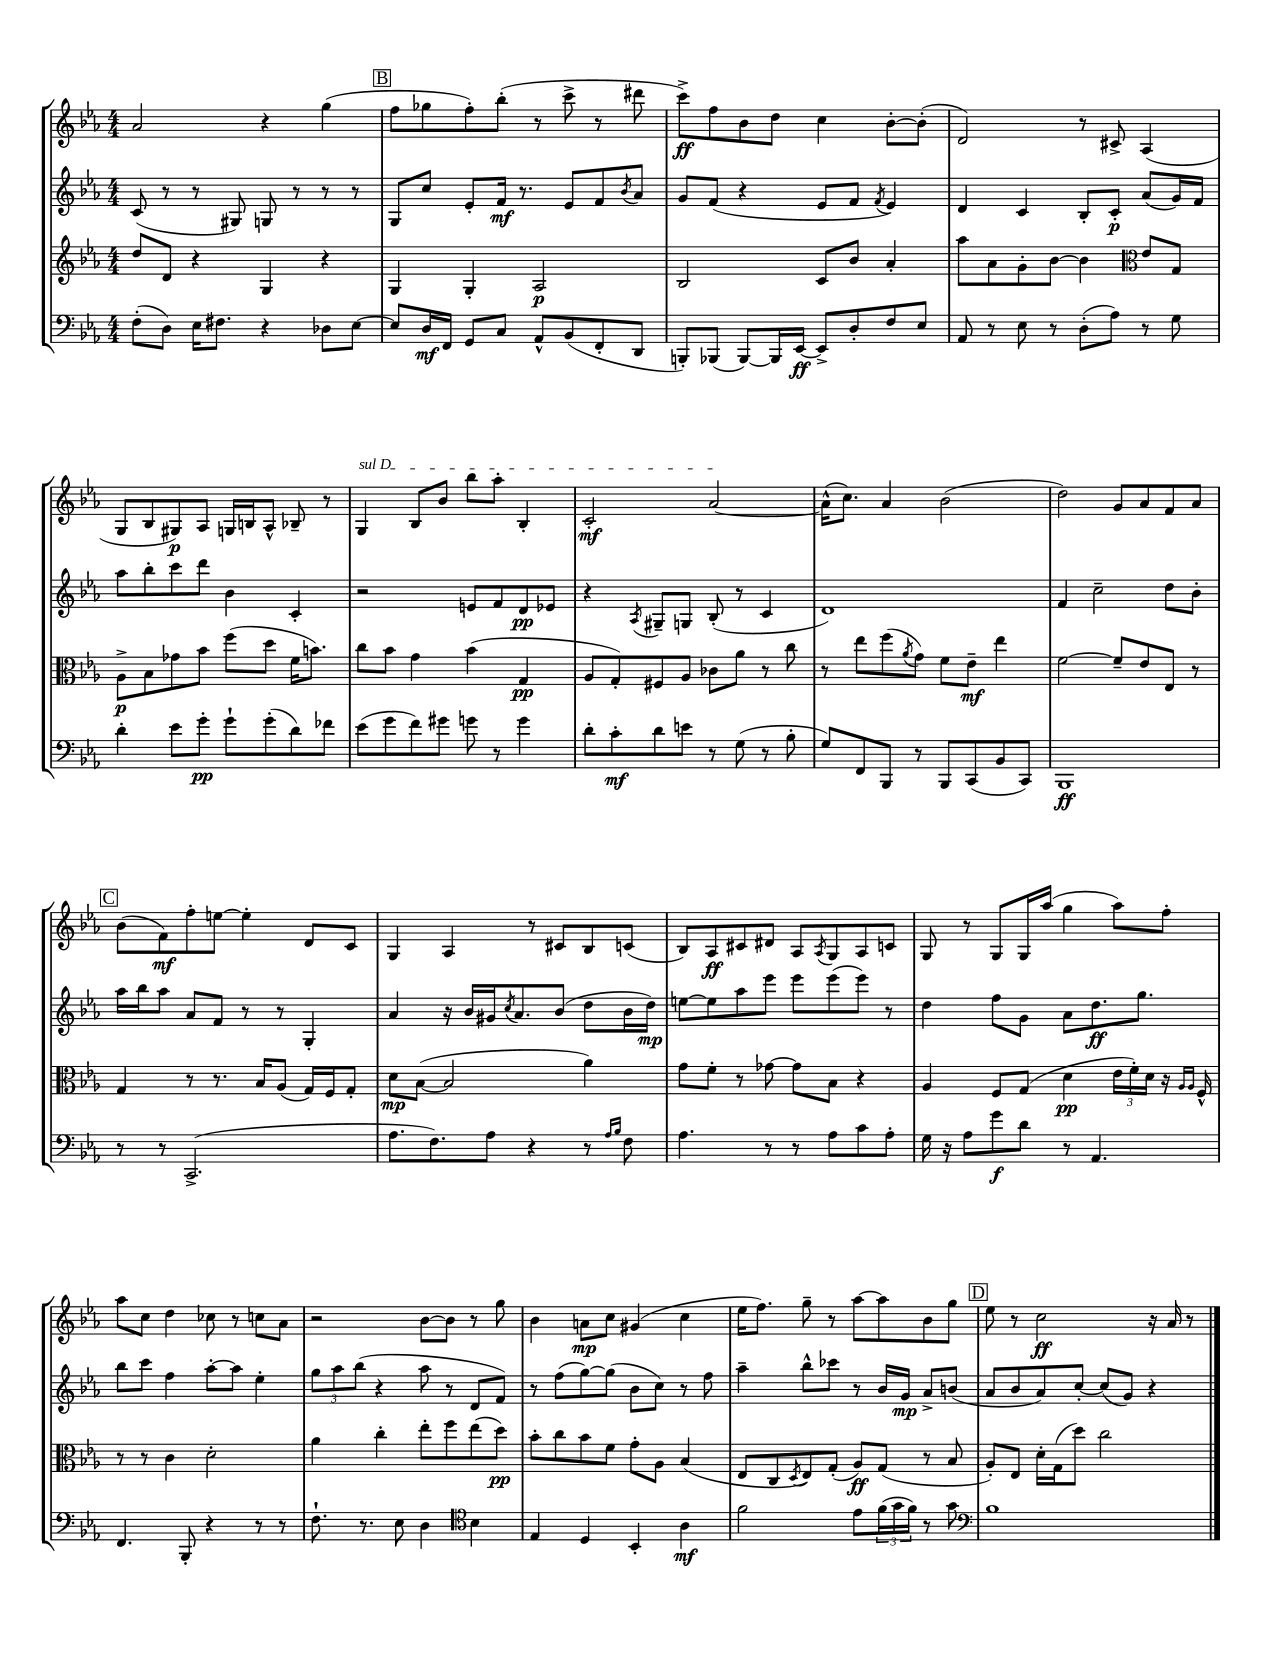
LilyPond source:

<<
\new StaffGroup <<
\new Staff = "s0" {
    \clef treble \key ees \major \numericTimeSignature \time 4/4
    aes'2 r4 g''4( |
    \mark \markup { \box "B" } f''8 ges''8 f''8-.) bes''8-.( r8 c'''8-> r8 dis'''8 |
    c'''8->\ff) f''8 bes'8 d''8 c''4 bes'8~-. bes'8-.( |
    d'2) r8 cis'8-> aes4( |
    g8 bes8 gis8\p) aes8 g16 b16 aes8-^ bes8-- r8 |
    \once \override TextSpanner.bound-details.left.text = \markup { \italic "sul D" } g4\startTextSpan bes8 bes'8 bes''8 aes''8-. bes4-. |
    c'2-.\mf aes'2~\stopTextSpan |
    aes'16-^( c''8.) aes'4 bes'2( |
    d''2) g'8 aes'8 f'8 aes'8 |
    \mark \markup { \box "C" } bes'8( f'8\mf) f''8-. e''8~ e''4-. d'8 c'8 |
    g4 aes4 r8 cis'8 bes8 c'8( |
    bes8) aes8\ff cis'8 dis'8 aes8 \acciaccatura { aes8 } g8 aes8 c'8 |
    g8 r8 g8 g16 aes''16( g''4 aes''8) f''8-. |
    aes''8 c''8 d''4 ces''8 r8 c''8 aes'8 |
    r2 bes'8~ bes'8 r8 g''8 |
    bes'4 a'8\mp c''8 gis'4( c''4 |
    ees''16 f''8.) g''8-- r8 aes''8~ aes''8 bes'8 g''8 |
    \mark \markup { \box "D" } ees''8 r8 c''2\ff r16 aes'16 r8 \bar "|." |
}
\new Staff = "s1" {
    \clef treble \key ees \major \numericTimeSignature \time 4/4
    c'8( r8 r8 gis8) g8 r8 r8 r8 |
    \mark \markup { \box "B" } g8 c''8 ees'8-. f'16\mf r8. ees'8 f'8 \acciaccatura { bes'8 } aes'8 |
    g'8 f'8( r4 ees'8 f'8 \acciaccatura { f'8 } ees'4) |
    d'4 c'4 bes8-. c'8-.\p aes'8( g'16) f'16 |
    aes''8 bes''8-. c'''8 d'''8 bes'4 c'4-. |
    r2 e'8 f'8 d'8\pp ees'8 |
    r4 \acciaccatura { aes8 } gis8-- g8 bes8-.( r8 c'4 |
    d'1) |
    f'4 c''2-- d''8 bes'8-. |
    \mark \markup { \box "C" } aes''16 bes''16 aes''8 aes'8 f'8 r8 r8 g4-. |
    aes'4 r16 bes'16 gis'16 \acciaccatura { c''8 } aes'8. bes'8( d''8 bes'16 d''16\mp) |
    e''8~ e''8 aes''8 ees'''8 ees'''8 ees'''8( ees'''8) r8 |
    d''4 f''8 g'8 aes'8 d''8.\ff g''8. |
    bes''8 c'''8 f''4 aes''8~-. aes''8 ees''4-. |
    \tuplet 3/2 { g''8 aes''8 bes''8( } r4 aes''8 r8 d'8 f'8) |
    r8 f''8( g''8~) g''8( bes'8 c''8) r8 f''8 |
    aes''4-- bes''8-^ ces'''8 r8 bes'16 g'16\mp aes'8-> b'8( |
    \mark \markup { \box "D" } aes'8 bes'8 aes'8) c''8~-. c''8( g'8) r4 \bar "|." |
}
\new Staff = "s2" {
    \clef treble \key ees \major \numericTimeSignature \time 4/4
    d''8 d'8 r4 g4 r4 |
    \mark \markup { \box "B" } g4 g4-. aes2\p |
    bes2 c'8 bes'8 aes'4-. |
    aes''8 aes'8 g'8-. bes'8~ bes'4 \clef alto ees'8 g8 |
    aes8->\p bes8 ges'8 bes'8 f''8( d''8 f'16 b'8.) |
    c''8 bes'8 g'4 bes'4( g4\pp |
    aes8 g8-.) fis8 aes8 ces'8 aes'8 r8 c''8 |
    r8 ees''8 f''8( \acciaccatura { aes'8 } g'8) f'8 ees'8--\mf ees''4 |
    f'2~ f'8-- ees'8 ees8 r8 |
    \mark \markup { \box "C" } g4 r8 r8. bes16 aes8( g16) f16 g8-. |
    d'8\mp bes8~( bes2 aes'4) |
    g'8 f'8-. r8 ges'8~ ges'8 bes8 r4 |
    aes4 f8 g8( d'4\pp \tuplet 3/2 { ees'16 f'16-.) d'16 } r16 \grace { aes16 aes16 } f16-^ |
    r8 r8 c'4 d'2-. |
    aes'4 c''4-. ees''8-. f''8 ees''8( d''8\pp) |
    bes'8-. c''8 bes'8 f'8 g'8-. aes8 bes4( |
    ees8 c8 \acciaccatura { d8 } ees8) g8-.( aes8\ff) g8( r8 bes8 |
    \mark \markup { \box "D" } aes8-.) ees8 d'16-. g16( d''8) c''2 \bar "|." |
}
\new Staff = "s3" {
    \clef bass \key ees \major \numericTimeSignature \time 4/4
    f8-.( d8) ees16 fis8. r4 des8 ees8~ |
    \mark \markup { \box "B" } ees8 d16\mf f,16 g,8 c8 aes,8-^ bes,8( f,8-. d,8 |
    b,,8-.) bes,,8( bes,,8~) bes,,16 ees,16~\ff ees,8-> d8-. f8 ees8 |
    aes,8 r8 ees8 r8 d8-.( aes8) r8 g8 |
    d'4-. ees'8 g'8-.\pp g'8-! g'8-.( d'8) fes'8 |
    ees'8( g'8 f'8) gis'8 g'8 r8 g'4 |
    d'8-. c'8-.\mf d'8 e'8 r8 g8( r8 bes8-. |
    g8) f,8 bes,,8 r8 bes,,8 c,8( bes,8 c,8) |
    bes,,1\ff |
    \mark \markup { \box "C" } r8 r8 c,2.->( |
    aes8. f8.) aes8 r4 r8 \grace { aes16 bes16 } f8 |
    aes4. r8 r8 aes8 c'8 aes8-. |
    g16 r16 aes8 g'8\f d'8 r8 aes,4. |
    f,4. bes,,8-. r4 r8 r8 |
    f8.-! r8. ees8 d4 \clef tenor bes4 |
    ees4 d4 bes,4-. aes4\mf |
    f'2 ees'8 \tuplet 3/2 { f'16( g'16 f'16) } r8 g'8 |
    \mark \markup { \box "D" } \clef bass bes1 \bar "|." |
}
>>
>>
\layout { \context { \Score \remove "Bar_number_engraver" } }
